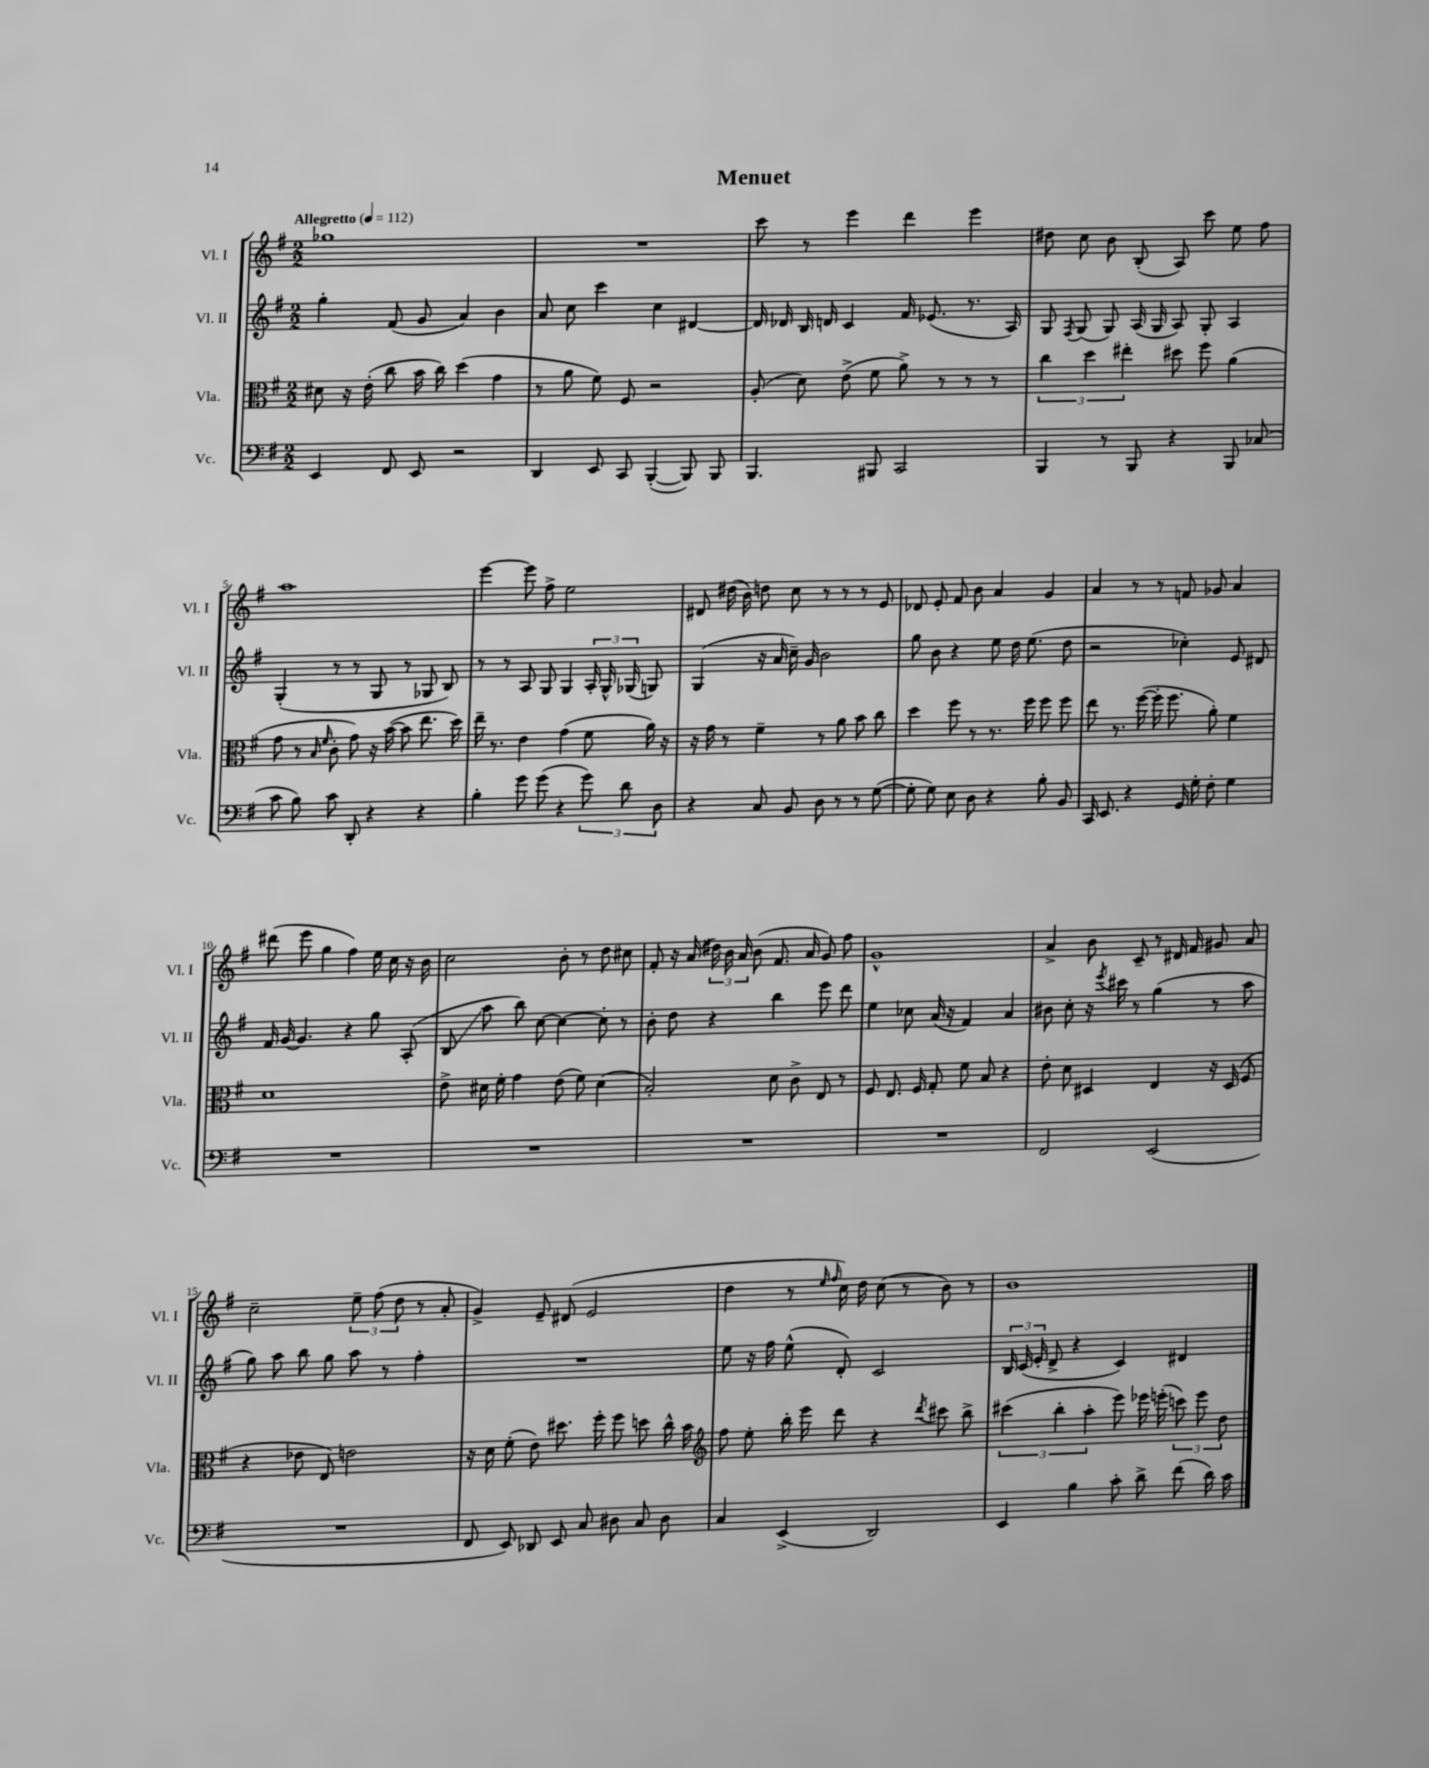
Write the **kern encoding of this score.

**kern	**kern	**kern	**kern
*staff4	*staff3	*staff2	*staff1
*clefF4	*clefC3	*clefG2	*clefG2
*k[f#]	*k[f#]	*k[f#]	*k[f#]
*M2/2	*M2/2	*M2/2	*M2/2
*MM112	*MM112	*MM112	*MM112
4EE	8d#	4gg'	1gg-
.	16r	.	.
.	(16e'	.	.
8FF#	8cc	(8f#	.
8EE	16b	8g	.
.	16cc)	.	.
2r	(4dd	4a)	.
.	4g	4b	.
=	=	=	=
4DD	8r	8a	1r
.	8a	8cc	.
8EE	8f#)	4ccc	.
8CC	8F#	.	.
([4BBB'	2r	4cc	.
8BBB])	.	[4d#	.
8BBB	.	.	.
=	=	=	=
4.BBB	(8A'	16d#]	8ccc
.	.	16d-	.
.	8d)	16B	8r
.	.	16d	.
.	(8e^	4c	4eee
8BBB#	8f#	.	.
2CC	8a^)	16f#	4ddd
.	.	(8.e-	.
.	8r	.	.
.	8r	8.r	4eee
.	8r	.	.
.	.	16A)	.
=	=	=	=
4BBB	6cc	8G	8dd#
.	.	8qF#	.
.	.	(8G	8cc
.	6dd	.	.
8r	.	8G)	8b
.	6ee#'	.	.
8BBB	.	(16A	(8B'
.	.	16G	.
4r	8dd#	8A)	8A)
.	8ff#	8G'	8ccc
8BBB	(4a	4A	8ee
(8C-	.	.	8ff#
=	=	=	=
8c	8g	(4G'	1aa
8B)	8r	.	.
.	16qqB	.	.
.	16qqf#	.	.
8c	8c'	8r	.
8DD'	8g)	8r	.
4r	16r	8G	.
.	([16b	.	.
.	8b]	8r	.
4r	8.ee	8G-	.
.	.	8B)	.
.	16dd)	.	.
=	=	=	=
4B'	16ee~	8r	[4eee
.	8.r	.	.
.	.	8r	.
8g	4e	8A	8eee]
(8g	.	8G	8ff#^
4r	(4g	4G	2ee
12g)	8f#	24A'	.
.	.	24G^^	.
12d	.	(24G-	.
.	16a)	8G)	.
12D	.	.	.
.	16r	.	.
=	=	=	=
4r	16r	(4G	8d#
.	16g	.	.
.	8r	.	(16dd#
.	.	.	16b)
8C	4f#~	16r	8dd
.	.	16a	.
8BB	.	16cc~)	8cc
.	.	16g	.
8D	8r	2b	8r
8r	8a	.	8r
8r	8b	.	8r
([8G	8cc	.	8e
=	=	=	=
8G']	4dd	8gg	8d-
8G)	.	8b	8e'
8E	8ff#	4r	8f#
8D	8r	.	8b
4r	8.r	8ee	4a
.	.	16dd	.
.	16ff#	(8.ee	.
8B'	8ff#	.	4g
8BB	8ff#	8dd	.
=	=	=	=
16CC	8ee	2r	4a
8.EE	.	.	.
.	8.r	.	.
4r	.	.	8r
.	([16ff#	.	.
.	16ff#']	.	8r
.	8.ff#	.	.
16GG	.	4cc-')	8f
16G'	.	.	.
8F#'	8a')	.	8g-
4G	4f#	8e	4a
.	.	8d#	.
=	=	=	=
1r	1d	16f#	(8ddd#
.	.	[16g	.
.	.	4.g]	8eee
.	.	.	4gg
.	.	4r	4ff#)
.	.	8gg	16ee
.	.	.	16cc
.	.	(8A'	16r
.	.	.	16b
=	=	=	=
1r	8e^	8B	2cc
.	16d#	8aa	.
.	16f#'	.	.
.	4g	8bb)	.
.	.	[8cc	.
.	(8e	4cc_	8b'
.	8f#)	.	8r
.	(4d#	8cc']	8dd
.	.	8r	8cc#
=	=	=	=
1r	2B')	8b'	8f#'
.	.	8dd	16r
.	.	.	(16a
.	.	4r	24dd#)
.	.	.	24b
.	.	.	24a
.	.	.	(8b
.	8d	4bb	8.f#
.	8c^	.	.
.	.	.	16a
.	8E	8eee	8g)
.	8r	8ddd	8ff#
=	=	=	=
1r	8F#	4ee	1g^^
.	8.E	.	.
.	.	8cc-	.
.	16F#	.	.
.	8G'	(16a	.
.	.	16r	.
.	8f#	4f#)	.
.	8B	.	.
.	4r	4a	.
=	=	=	=
2FF#	8e'	8b#	4a^
.	8d	8cc'	.
.	4D#	16r	8b
.	.	8qeee	.
.	.	16ccc#	.
.	.	8r	8c~
(2EE	4E	(4gg	8r
.	.	.	16d#
.	.	.	16f#
.	16r	8r	8g#
.	(16D#	.	.
.	8F#	8aa	8a
=	=	=	=
1r	4r	8gg)	2cc~
.	.	8aa	.
.	8e-	8bb	.
.	8E)	8gg	.
.	2e	8aa	12ee~
.	.	.	(12ff#
.	.	8r	.
.	.	.	12dd
.	.	4ff#'	8r
.	.	.	8a'
=	=	=	=
8FF#	16r	1r	4g^)
.	16d	.	.
8EE)	(8f#'	.	.
8DD-	8e)	.	8e~
8EE	8.dd#	.	(8d#
8C	.	.	2e
.	16ff#'	.	.
8D#	8ff#	.	.
8C	8dd	.	.
8D#	16cc^^	.	.
.	16b	.	.
=	=	=	=
*	*clefG2	*	*
4C	8ff#	8ee	4dd
.	8ee'	16r	.
.	.	16ff#	.
(4EE^	16bb'	(8ee^^	8r
.	16eee	.	.
.	.	.	16qqee
.	.	.	16qqff#
.	8ddd	8d')	16cc)
.	.	.	16dd
2DD)	4r	2c	(8cc
.	.	.	8r
.	8qddd	.	.
.	8ccc#	.	8b)
.	8bb^	.	8r
=	=	=	=
4EE	(6ccc#	24B	1b
.	.	(24c	.
.	.	24e'	.
.	.	8d^	.
.	6bb'	.	.
4B	.	4r	.
.	6aa'	.	.
8c'	8eee)	4c)	.
8d^	16eee-	.	.
.	(16eee'	.	.
(8f#	12ccc)	4d#	.
.	12eee	.	.
16d)	.	.	.
.	12dd	.	.
16c	.	.	.
==	==	==	==
*-	*-	*-	*-
